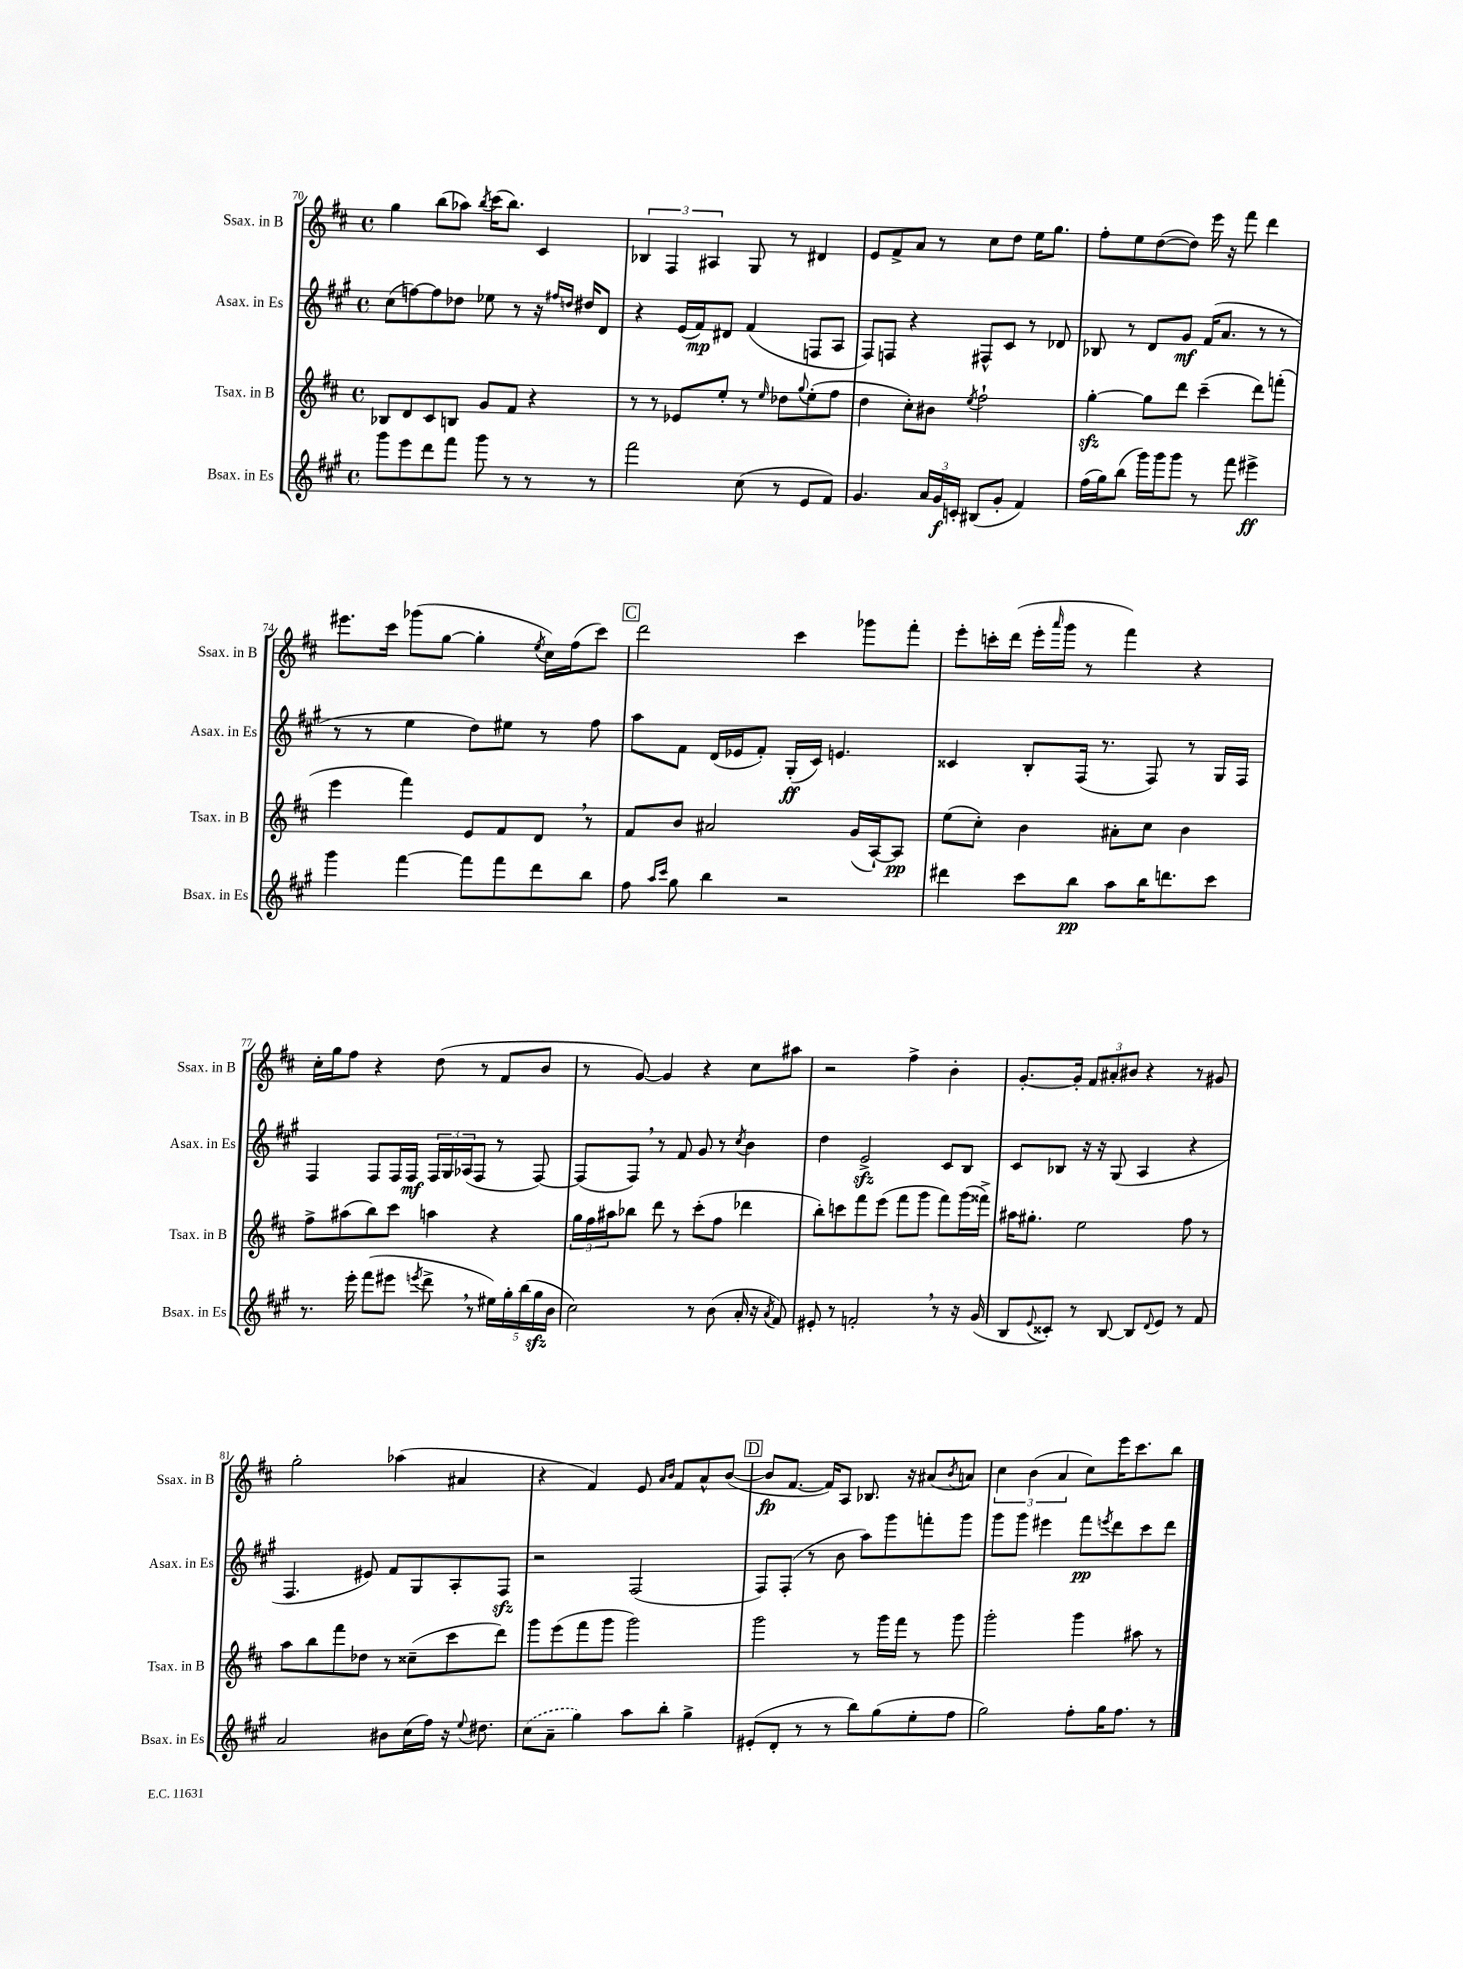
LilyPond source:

<<
\new StaffGroup <<
\new Staff = "s0" \with { instrumentName = "Ssax. in B" shortInstrumentName = "Ssax. in B" } {
    \clef treble \key d \major \defaultTimeSignature \time 4/4
    g''4 b''8( aes''8) \acciaccatura { b''8 } cis'''16( b''8.) cis'4 |
    \tuplet 3/2 { bes4 fis4 ais4 } g8 r8 dis'4 |
    e'8 fis'8-> a'8 r8 cis''8 d''8 e''16 g''8. |
    fis''8-. e''8 d''8~( d''8) e'''16 r16 fis'''8 d'''4 |
    eis'''8. cis'''16 ges'''8( g''8~ g''4-. \acciaccatura { e''8 } cis''16) fis''16( cis'''8) |
    \mark \markup { \box "C" } d'''2 cis'''4 ges'''8 fis'''8-. |
    e'''8-. c'''16-. d'''16( e'''16-. \grace { a'''16 } g'''16 r8 fis'''4) r4 |
    cis''16-. g''16 fis''8 r4 d''8( r8 fis'8 b'8 |
    r8 g'8~) g'4 r4 cis''8 ais''8 |
    r2 fis''4-> b'4-. |
    g'8.~-. g'16-. \tuplet 3/2 { fis'8 ais'8-. bis'8 } r4 r8 gis'8 |
    g''2-. aes''4( ais'4 |
    r4 fis'4) e'8 \grace { a'16 b'16 } fis'8 a'8-^ b'8~( |
    \mark \markup { \box "D" } b'8\fp fis'8.~ fis'16) a8 bes8. r16 ais'8( \acciaccatura { b'8 } a'8) |
    \tuplet 3/2 { cis''4 b'4( a'4 } cis''8) e'''16 cis'''8. b''8 \bar "|." |
}
\new Staff = "s1" \with { instrumentName = "Asax. in Es" shortInstrumentName = "Asax. in Es" } {
    \clef treble \key a \major \defaultTimeSignature \time 4/4
    cis''8( f''8~) f''8 des''8 ees''8 r8 r16 \grace { fis''16 d''16 } dis''16 d'8 |
    r4 e'16( fis'16\mp) dis'8 fis'4( f8 a8 |
    fis8) f8 r4 fis8-^ cis'8 r8 des'8 |
    bes8 r8 d'8 gis'8\mf fis'16( a'8. r8 r8 |
    r8 r8 e''4 d''8) eis''8 r8 fis''8 |
    \mark \markup { \box "C" } a''8 fis'8 d'16( ees'16 fis'8-.) gis16-.\ff( cis'16) e'4. |
    cisis'4 b8-. fis16( r8. fis8) r8 gis16 fis16 |
    fis4 fis8 fis16 fis16\mf \tuplet 3/2 { fis16 gis16 aes16( } fis8 r8 fis8~) |
    fis8( fis8) \breathe r8 fis'8 gis'8 r8 \acciaccatura { cis''8 } b'4 |
    d''4 e'2->\sfz cis'8 b8 |
    cis'8 bes8 r16 r16 gis8( a4 r4 |
    fis4. eis'8) fis'8 gis8 a8-. fis8\sfz |
    r2 fis2( |
    \mark \markup { \box "D" } fis8) fis8-.( r8 b'8 a''8) gis'''8 f'''8-. gis'''8 |
    gis'''8 gis'''8 eis'''4 fis'''8\pp \acciaccatura { e'''8 } d'''8 cis'''8 d'''8 \bar "|." |
}
\new Staff = "s2" \with { instrumentName = "Tsax. in B" shortInstrumentName = "Tsax. in B" } {
    \clef treble \key d \major \defaultTimeSignature \time 4/4
    bes8 d'8 cis'8 b8 g'8 fis'8 r4 |
    r8 r8 ees'8 e''8-. r8 \grace { e''16 } des''8 \appoggiatura { g''8 } e''8-.( fis''8 |
    d''4 cis''8-.) bis'8 \acciaccatura { e''8 } fis''2-! |
    g''4~-.\sfz g''8 d'''8 cis'''4--( d'''8) f'''8-.( |
    e'''4 fis'''4) e'8 fis'8 d'8 \breathe r8 |
    \mark \markup { \box "C" } fis'8 b'8 ais'2 g'16( a16~-!) a8\pp |
    e''8( cis''8-.) b'4 ais'8-. cis''8 b'4 |
    fis''8-> ais''8( b''8) cis'''8 a''4 r4 |
    \tuplet 3/2 { g''16 fis''16 ais''16 } bes''8 d'''8 r8 cis'''8-.( fis''8 des'''4 |
    b''8-.) c'''8 fis'''8 e'''8( fis'''8 g'''8 fis'''8) g'''16( fisis'''16->) |
    ais''16 gis''8.-. e''2 fis''8 r8 |
    a''8 b''8 fis'''8 des''8 r8 cisis''8--( cis'''8 d'''8) |
    g'''8 e'''8( fis'''8 g'''8 g'''2) |
    \mark \markup { \box "D" } g'''2 r8 g'''16 fis'''16 r8 g'''8 |
    g'''2-. g'''4 ais''8 r8 \bar "|." |
}
\new Staff = "s3" \with { instrumentName = "Bsax. in Es" shortInstrumentName = "Bsax. in Es" } {
    \clef treble \key a \major \defaultTimeSignature \time 4/4
    gis'''8 e'''8 d'''8 fis'''8 gis'''8 r8 r8 r8 |
    fis'''2 cis''8( r8 e'8 fis'8) |
    gis'4. \tuplet 3/2 { a'16 gis'16\f c'16-. } bis8( gis'8-. fis'4) |
    fis''16( gis''16) b''8( gis'''16) gis'''16 gis'''8 r8 fis'''8 eis'''4->\ff |
    gis'''4 fis'''4~ fis'''8 fis'''8 d'''8 b''8 |
    \mark \markup { \box "C" } fis''8 \grace { a''16 cis'''16 } gis''8 b''4 r2 |
    dis'''4 cis'''8 b''8\pp a''8 b''16 d'''8. cis'''8 |
    r8. e'''16-. fis'''8( eis'''8 \acciaccatura { e'''8 } d'''8-> \breathe r8 \tuplet 5/4 { eis''16) gis''16-. b''16( gis''16\sfz b'16 } |
    cis''2) r8 b'8( a'16-. r16 \acciaccatura { a'8 } fis'8) |
    eis'8-. r8 f'2-. \breathe r8 r16 gis'16( |
    b8 \appoggiatura { e'8 } cisis'8-.) r8 b8~ b8 \appoggiatura { d'8 } e'8 r8 fis'8 |
    a'2 bis'8 cis''16( fis''16) r16 \appoggiatura { e''8 } dis''8. |
    \once \slurDashed cis''8( a'8-- gis''4) a''8 b''8-. gis''4-> |
    \mark \markup { \box "D" } eis'8-.( d'8-. r8 r8 b''8) gis''8( e''8-. fis''8 |
    gis''2) fis''8-. gis''16 fis''8. r8 \bar "|." |
}
>>
>>
\layout { \context { \Score currentBarNumber = #70 } }
